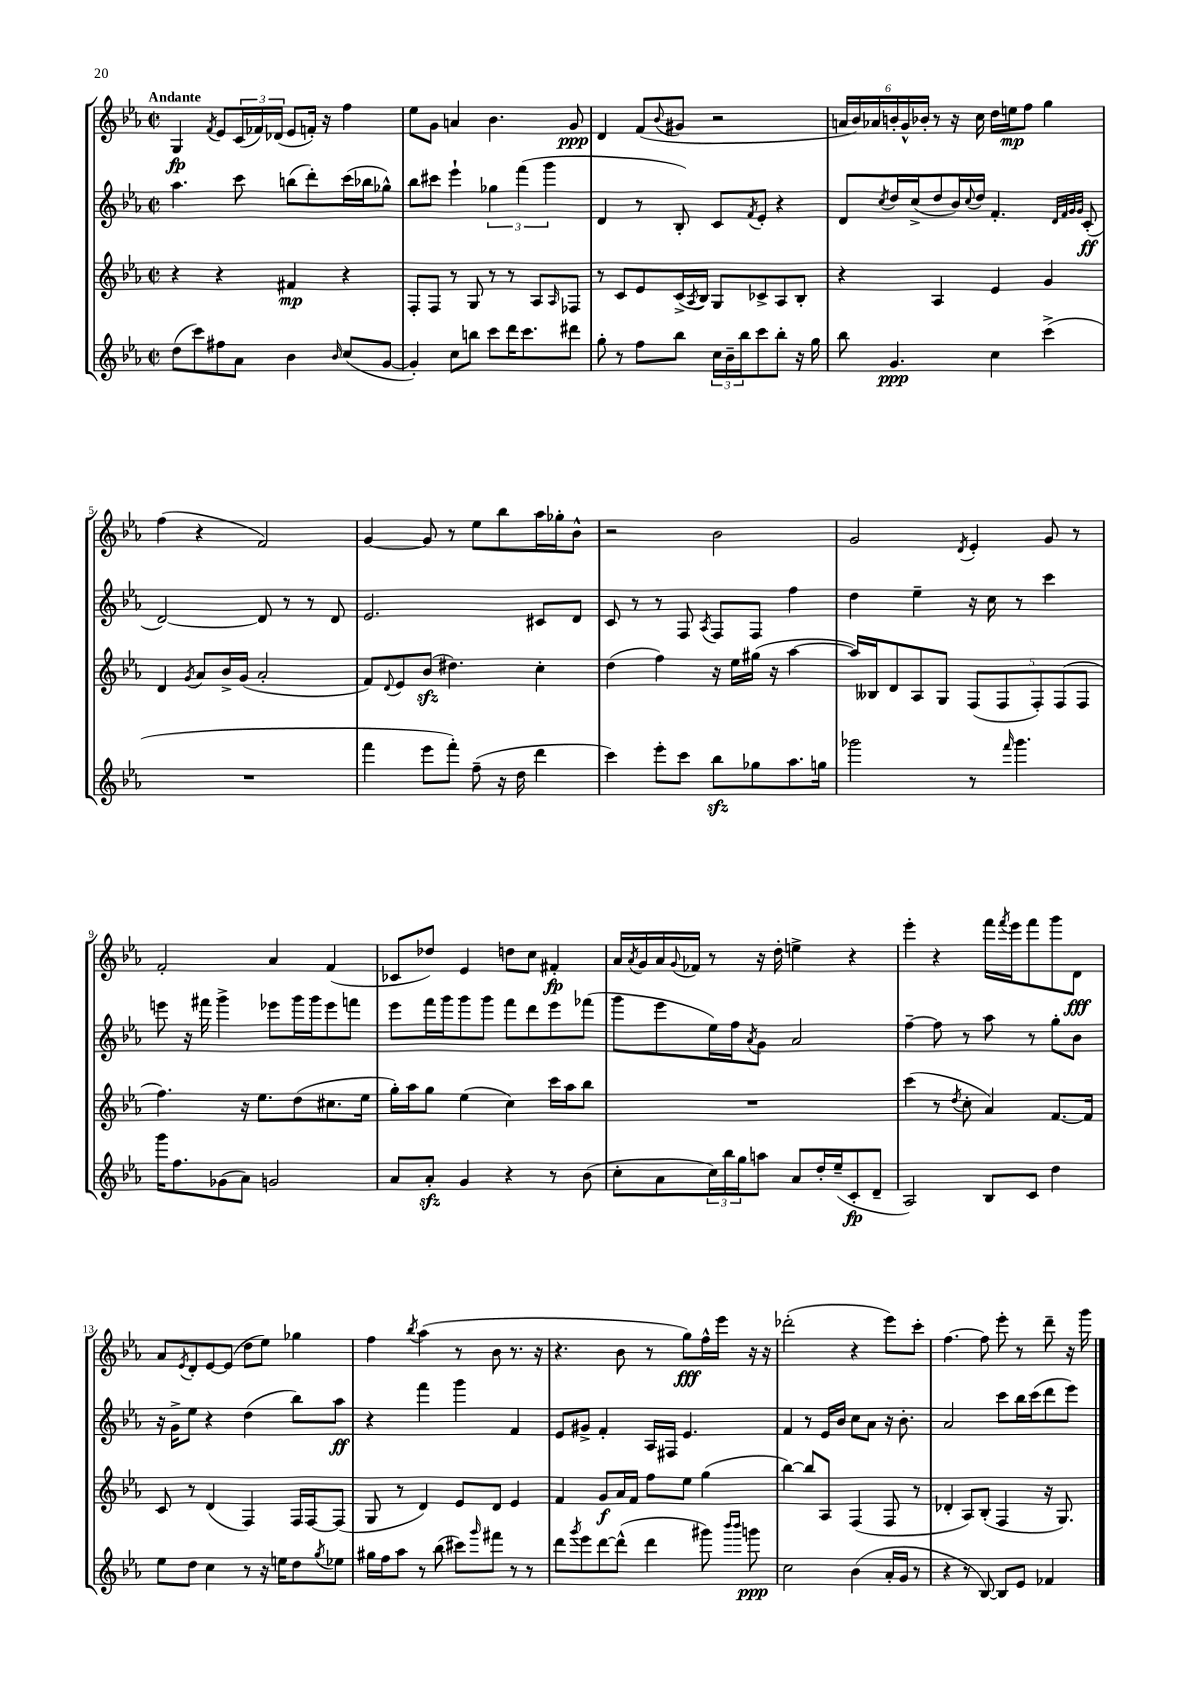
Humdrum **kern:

**kern	**kern	**kern	**kern
*staff4	*staff3	*staff2	*staff1
*clefG2	*clefG2	*clefG2	*clefG2
*k[b-e-a-]	*k[b-e-a-]	*k[b-e-a-]	*k[b-e-a-]
*M2/2	*M2/2	*M2/2	*M2/2
*met(c|)	*met(c|)	*met(c|)	*met(c|)
(8dd	4r	4.aa-	4G
8ccc)	.	.	.
.	.	.	8qf
8ff#	4r	.	8e-
8a-	.	8ccc	(24c
.	.	.	24f-)
.	.	.	(24d-
4b-	4f#	(8bb	8e-
.	.	8ddd')	16f')
.	.	.	16r
16qqb-	.	.	.
(8cc	4r	(16ccc	4ff
.	.	16bb-	.
[8g	.	8gg-^^)	.
=	=	=	=
4g'])	8F'	8bb-	8ee-
.	8F	8ccc#	8g
8cc	8r	4eee-`	4a
8bb	8G	.	.
8ccc	8r	6gg-	4.b-
16ddd	8r	.	.
.	.	(6fff	.
8.ccc	.	.	.
.	8A-	.	.
.	.	6ggg	.
.	16qqA-	.	.
8ddd#	8F-	.	8g
=	=	=	=
8gg'	8r	4d	4d
8r	8c	.	.
8ff	8e-	8r	(8f
.	.	.	8qqb-
8bb-	(16c^	8B-')	8g#
.	8qA-	.	.
.	16B-)	.	.
24cc	8G	8c	2r
24b-~	.	.	.
24bb-	.	.	.
.	.	8qf	.
8ccc	8c-^	8e-'	.
8bb-'	8A-	4r	.
16r	8B-'	.	.
16gg	.	.	.
=	=	=	=
8bb-	4r	8d	24a
.	.	.	24b-)
.	.	.	24a-
.	.	8qcc	.
4.g	.	16dd	24b'
.	.	.	24g^^
.	.	(16cc^	.
.	.	.	24b-'
.	4A-	8dd	8r
.	.	16b-)	16r
.	.	8qqcc	.
.	.	16dd	16cc
4cc	4e-	4.f'	16dd
.	.	.	16ee
.	.	.	8ff
(4ccc^	4g	.	4gg
.	.	32qqd	.
.	.	32qqf	.
.	.	32qqg	.
.	.	32qqg	.
.	.	(8c'	.
=	=	=	=
1r	4d	[2d)	(4ff
.	8qg	.	.
.	8a-	.	4r
.	16b-^	.	.
.	(16g	.	.
.	2a-'	8d]	2f)
.	.	8r	.
.	.	8r	.
.	.	8d	.
=	=	=	=
4fff	8f)	2.e-	[4g
.	8qqd	.	.
.	8e-	.	.
8eee-	(8b-	.	8g]
8fff')	4.dd#)	.	8r
(8ff~	.	.	8ee-
16r	.	.	8bb-
16dd	.	.	.
4ddd	4cc'	8c#	16aa-
.	.	.	16gg-'
.	.	8d	8b-^^
=	=	=	=
4ccc)	(4dd	8c	2r
.	.	8r	.
8eee-'	4ff)	8r	.
8ccc	.	8F	.
.	.	8qA-	.
8bb-	16r	8F	2b-
.	16ee-	.	.
8gg-	(16gg#	8F	.
.	16r	.	.
8.aa-	[4aa-	4ff	.
16gg	.	.	.
=	=	=	=
2ggg-	16aa-])	4dd	2g
.	16B--	.	.
.	8d	.	.
.	8A-	4ee-~	.
.	8G	.	.
.	.	.	8qd
8r	(10F	16r	4e-'
.	.	16cc	.
.	10F	.	.
16qqfff	.	.	.
4.ggg-	.	8r	.
.	10F')	.	.
.	.	4ccc	8g
.	(10F	.	.
.	.	.	8r
.	10F	.	.
=	=	=	=
16ggg	4.ff)	8eee	2f'
8.ff	.	.	.
.	.	16r	.
.	.	16fff#	.
(8g-	.	4ggg^	.
8a-)	16r	.	.
.	8.ee-	.	.
2g	.	8eee-	4a-
.	(8dd	16ggg	.
.	.	16ggg	.
.	8.cc#	8eee-	(4f
.	.	8fff	.
.	16ee-	.	.
=	=	=	=
8a-	16gg')	8eee-	8c-
.	16aa-	.	.
8a-'	8gg	16fff	8dd-)
.	.	16ggg	.
4g	(4ee-	8ggg	4e-
.	.	8ggg	.
4r	4cc)	8fff	8dd
.	.	8ddd	8cc
8r	16ccc	8eee-	4f#'
.	16aa-	.	.
(8b-	8bb-	(8fff-	.
=	=	=	=
8cc'	1r	8ggg	16a-
.	.	.	8qa-
.	.	.	16g
8a-	.	8eee-	16a-
.	.	.	8qqg
.	.	.	16f-
24cc)	.	16ee-)	8r
24bb-	.	.	.
.	.	16ff	.
24gg	.	.	.
.	.	8qa-	.
8aa	.	8g	16r
.	.	.	16dd'
8a-	.	2a-	4ee^
16dd'	.	.	.
(16ee-~	.	.	.
8c'	.	.	4r
8d~	.	.	.
=	=	=	=
2A-)	(4ccc	[4ff~	4eee-'
.	8r	8ff]	4r
.	8qdd	.	.
.	8cc'	8r	.
8B-	4a-)	8aa-	16fff
.	.	.	8qfff
.	.	.	16eee-
8c	.	8r	8fff
4dd	[8.f	8gg'	8ggg
.	.	8b-	8d
.	16f]	.	.
=	=	=	=
8ee-	8c	16r	8a-
.	.	16g^	.
.	.	.	8qe-
8dd	8r	8ee-	8d'
4cc	(4d	4r	[8e-
.	.	.	(8e-]
8r	4F)	(4dd	8dd
16r	.	.	8ee-)
16ee	.	.	.
8dd	16F	8bb-)	4gg-
.	[16F	.	.
8qgg	.	.	.
8ee-	(8F]	8aa-	.
=	=	=	=
16gg#	8G	4r	4ff
16ff	.	.	.
8aa-	8r	.	.
.	.	.	8qbb-
8r	4d)	4fff	(4aa-
(8bb-	.	.	.
8ccc#)	8e-	4ggg	8r
16qqggg	.	.	.
8fff#	8d	.	8b-
8r	4e-	4f	8.r
8r	.	.	.
.	.	.	16r
=	=	=	=
8ddd	4f	8e-	4.r
8qggg	.	.	.
8eee-	.	8g#^	.
[8ddd	8g	4f'	.
(8ddd^^]	16a-	.	8b-
.	16f	.	.
4ddd	8ff	16A-	8r
.	.	16F#	.
.	8ee-	4.e-	8gg)
8ggg#)	(4gg	.	16ff^^
.	.	.	16eee-
16qqbbb-	.	.	.
16qqbbb-	.	.	.
8ggg	.	.	16r
.	.	.	16r
=	=	=	=
2cc	[4bb-)	4f	(2ddd-'
.	8bb-]	8r	.
.	8A-	16e-	.
.	.	16b-	.
(4b-	(4F	8cc	4r
.	.	8a-	.
16a-'	8F	16r	8eee-)
16g	.	8.b-'	.
8r	8r	.	8ccc'
=	=	=	=
4r	4d-'	2a-	[4.ff
8r	8A-)	.	.
[8B-)	(8B-'	.	8ff]
8B-]	4F	8ccc	8eee-'
8e-	.	16bb-	8r
.	.	(16ccc	.
4f-	16r	8ddd	8ddd~
.	8.G)	.	.
.	.	8eee-)	16r
.	.	.	16ggg
==	==	==	==
*-	*-	*-	*-
